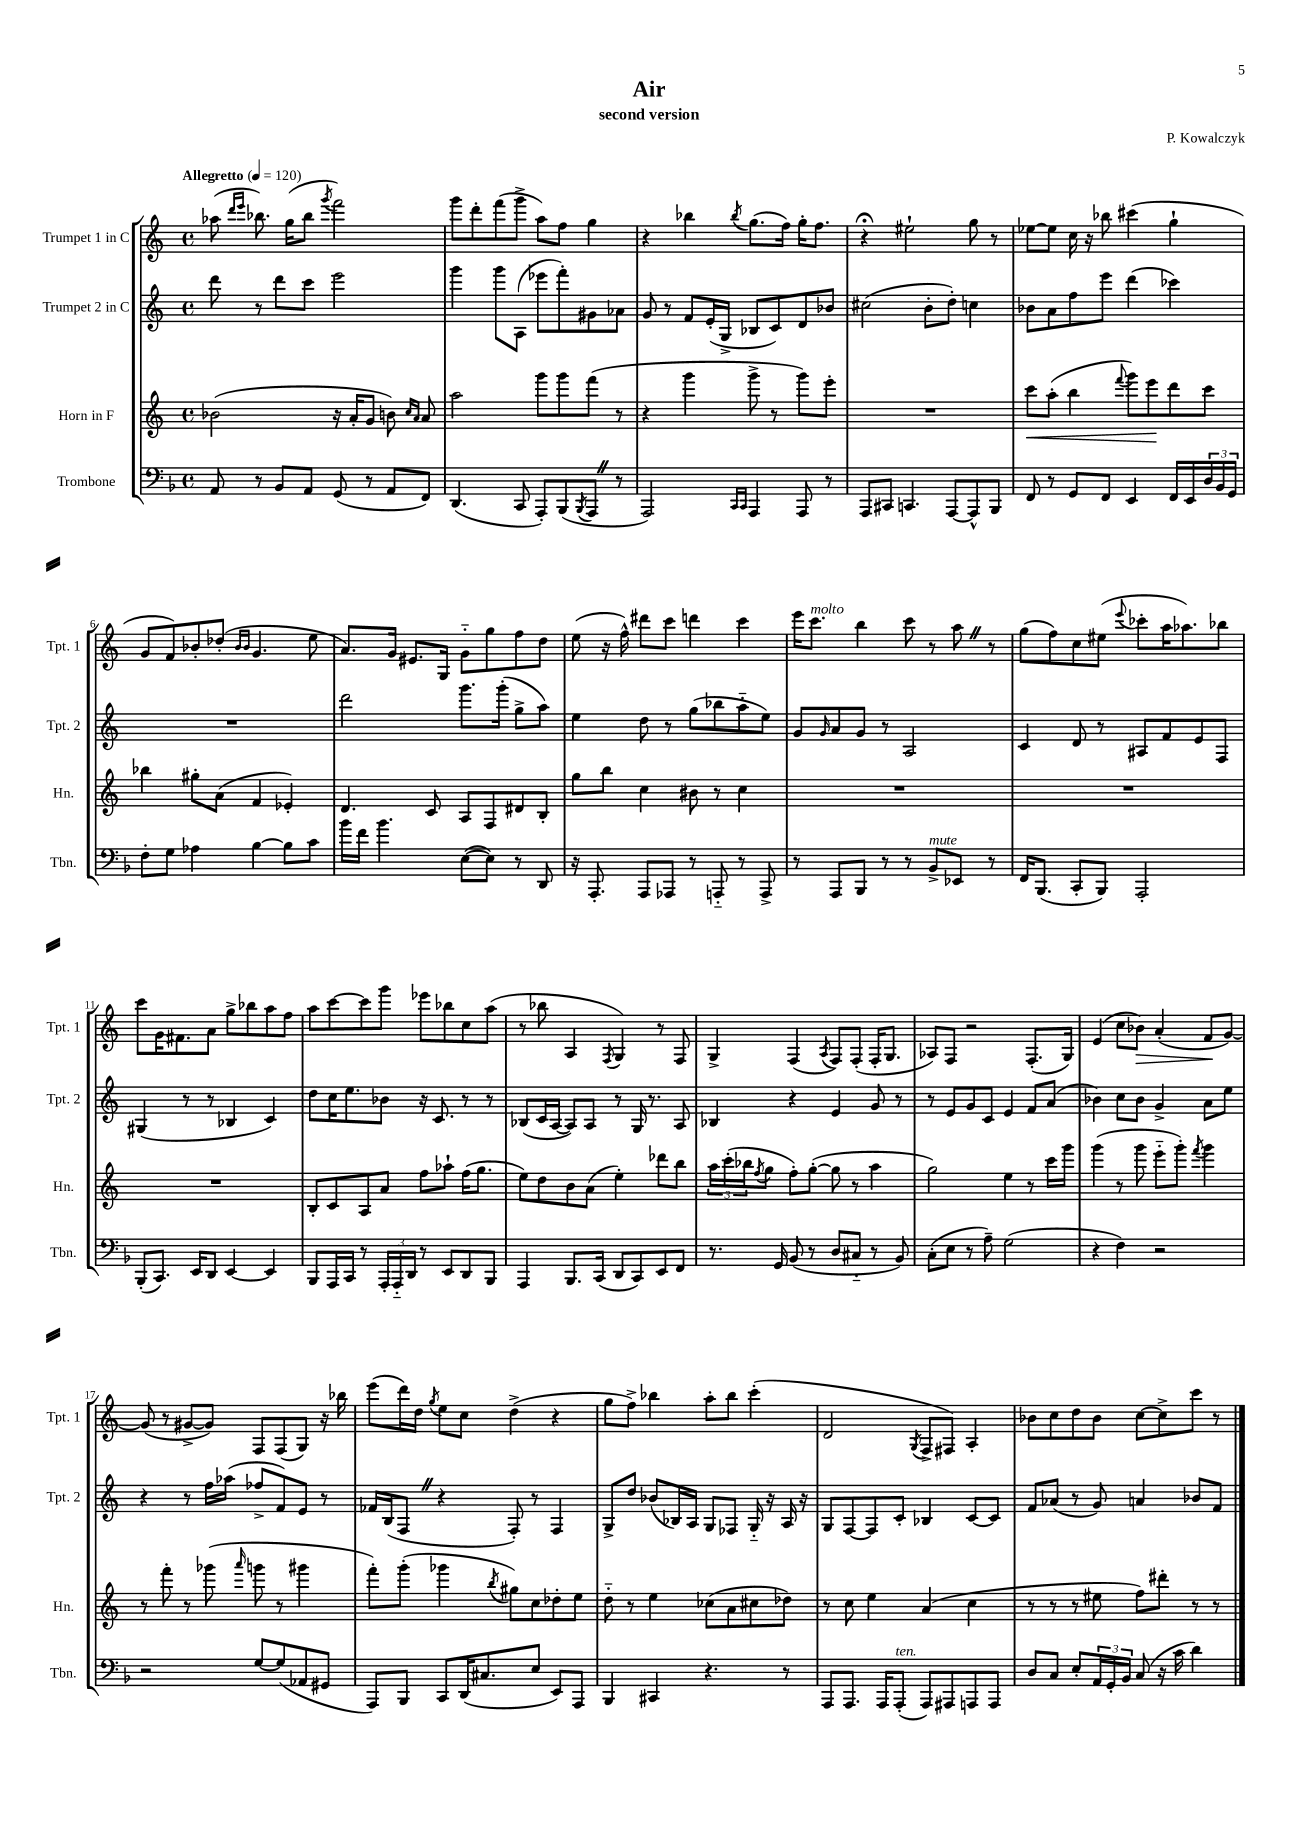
\header { title = "Air" composer = "P. Kowalczyk" subtitle = "second version" }
<<
\new StaffGroup <<
\new Staff = "s0" \with { instrumentName = "Trumpet 1 in C" shortInstrumentName = "Tpt. 1" } {
    \clef treble \key c \major \defaultTimeSignature \time 4/4 \tempo "Allegretto" 4 = 120
    aes''8( \grace { d'''16 e'''16 } bes''8.) g''16( bes''8 \acciaccatura { g'''8 } f'''2) |
    g'''8 d'''8-. f'''8( g'''8-> a''8) f''8 g''4 |
    r4 bes''4 \acciaccatura { bes''8 } g''8.( f''16) g''16-. f''8. |
    r4\fermata eis''2-! g''8 r8 |
    ees''8~ ees''8 c''16 r16 bes''8 cis'''4( g''4-! |
    g'8 f'8) bes'8-. des''8-.( \grace { bes'16 bes'16 } g'4. e''8 |
    a'8.) g'16 eis'8. g16 g'8-_ g''8 f''8 d''8 |
    e''8( r16 f''16-^) dis'''8 c'''8 d'''4 c'''4 |
    e'''16 c'''8.^\markup { \italic "molto" } b''4 c'''8 r8 a''8 \once \override BreathingSign.text = \markup { \musicglyph "scripts.caesura.straight" } \breathe r8 |
    g''8( f''8) c''8 eis''8( \appoggiatura { e'''8 } ces'''8-. a''16 aes''8.) bes''8 |
    c'''8 g'16 fis'8. a'8 g''8-> bes''8 a''8 f''8 |
    a''8 c'''8~ c'''8 g'''8 ees'''8 bes''8 c''8 a''8( |
    r8 bes''8 a4 \acciaccatura { f8 } g4) r8 f8 |
    g4-> f4( \acciaccatura { a8 } f8) f8-.( f16-. g8. |
    aes8) f8 r2 f8.-.( g16) |
    e'4( c''8 bes'8\>) a'4-.( f'8\! g'8~) |
    g'8( r8 gis'8~-> gis'8) f8 f8( g8) r16 bes''16 |
    e'''8( d'''16) d''16 \acciaccatura { g''8 } e''8 c''8 d''4->( r4 |
    g''8 f''8->) bes''4 a''8-. bes''8 c'''4-.( |
    d'2 \acciaccatura { g8 } f8-> fis8) a4-. |
    bes'8 c''8 d''8 bes'8 c''8~ c''8-> c'''8 r8 \bar "|." |
}
\new Staff = "s1" \with { instrumentName = "Trumpet 2 in C" shortInstrumentName = "Tpt. 2" } {
    \clef treble \key c \major \defaultTimeSignature \time 4/4
    d'''8 r8 d'''8 c'''8 e'''2 |
    g'''4 g'''8 a8( ees'''8 f'''8-.) gis'8 aes'8 |
    g'8 r8 f'8 e'16-.( g16-> bes8 c'8) d'8 bes'8 |
    cis''2( b'8-. d''8-.) c''4 |
    bes'8 a'8 f''8 e'''8 d'''4( ces'''4) |
    R1 |
    d'''2 g'''8. g'''16-.( g''8-> a''8) |
    e''4 d''8 r8 g''8( bes''8 a''8-_ e''8) |
    g'8 \grace { g'16 } a'8 g'8 r8 a2 |
    c'4 d'8 r8 ais8 f'8 e'8 f8 |
    gis4( r8 r8 bes4 c'4) |
    d''8 c''16 e''8. bes'8 r16 c'8. r8 r8 |
    bes8( c'16 a16~ a8) a8 r8 g16 r8. a8 |
    bes4 r4 e'4 g'8 r8 |
    r8 e'8 g'8 c'8 e'4 f'8 a'8( |
    bes'4) c''8 bes'8 g'4-> a'8 e''8 |
    r4 r8 f''16 aes''16( fes''8-> f'8) e'8 r8 |
    fes'16 b16( f8 \once \override BreathingSign.text = \markup { \musicglyph "scripts.caesura.straight" } \breathe r4 f8-.) r8 f4 |
    g8-> d''8 bes'8( bes16) a16 g8 fes8 g16-_ r16 a16 r16 |
    g8 f8~ f8 c'8-. bes4 c'8~ c'8 |
    f'8 aes'8( r8 g'8) a'4 bes'8 f'8 \bar "|." |
}
\new Staff = "s2" \with { instrumentName = "Horn in F" shortInstrumentName = "Hn." } {
    \clef treble \key c \major \defaultTimeSignature \time 4/4
    bes'2( r16 a'16-. g'8 b'8) \grace { c''16 a'16 } a'8 |
    a''2 g'''8 g'''8 f'''8( r8 |
    r4 g'''4 g'''8-> r8 g'''8) e'''8-. |
    R1 |
    c'''8\< a''8-.( b''4 \appoggiatura { f'''8 } g'''8) e'''8\! d'''8 c'''8 |
    bes''4 gis''8-. a'8( f'4 ees'4-.) |
    d'4. c'8 a8 f8 dis'8 b8-. |
    g''8 b''8 c''4 bis'8 r8 c''4 |
    R1 |
    R1 |
    R1 |
    b8-. c'8 a8 a'8 f''8 aes''8-! f''16( g''8. |
    e''8) d''8 b'8 a'8( e''4-.) des'''8 b''8 |
    \tuplet 3/2 { a''16 c'''16-.( bes''16 } \acciaccatura { f''8 } g''8 f''8-.) g''8~-.( g''8 r8 a''4 |
    g''2) e''4 r8 c'''16 g'''16 |
    g'''4( r8 g'''8 e'''8-_ g'''8-.) \acciaccatura { f'''8 } g'''4 |
    r8 f'''8-. r8 ges'''8( \grace { a'''16 } g'''8 r8 gis'''4 |
    f'''8-.) g'''8-.( ges'''4 \acciaccatura { b''8 } gis''8) c''8 des''8-. e''8 |
    d''8-_ r8 e''4 ces''8( a'8 cis''8 des''8) |
    r8 c''8 e''4 a'4( c''4 |
    r8 r8 r8 eis''8 f''8) dis'''8-. r8 r8 \bar "|." |
}
\new Staff = "s3" \with { instrumentName = "Trombone" shortInstrumentName = "Tbn." } {
    \clef bass \key f \major \defaultTimeSignature \time 4/4
    a,8 r8 bes,8 a,8 g,8( r8 a,8 f,8) |
    d,4.( c,8 a,,8-.) bes,,8( \acciaccatura { bes,,8 } a,,8 \once \override BreathingSign.text = \markup { \musicglyph "scripts.caesura.straight" } \breathe r8 |
    a,,2) \grace { c,16 c,16 } a,,4 a,,8 r8 |
    a,,8 cis,8 c,4. a,,8~ a,,8-^ bes,,8 |
    f,8 r8 g,8 f,8 e,4 f,16 e,16 \tuplet 3/2 { d16 bes,16 g,16 } |
    f8-. g8 aes4 bes4~ bes8 c'8 |
    bes'16 f'16 bes'4. e8~( e8) r8 d,8 |
    r16 a,,8.-. a,,8 aes,,8 r8 a,,8-_ r8 a,,8-> |
    r8 a,,8 bes,,8 r8 r8 bes,8->^\markup { \italic "mute" } ees,8 r8 |
    f,16 bes,,8.( c,8-. bes,,8) a,,2-. |
    bes,,8-.( c,8.) e,16 d,8 e,4~ e,4 |
    bes,,8 a,,16 c,16 r8 \tuplet 3/2 { a,,16-. a,,16-_ d,16 } r8 e,8 d,8 bes,,8 |
    a,,4 bes,,8. c,16( d,8 c,8) e,8 f,8 |
    r8. g,16 bes,8( r8 d8 cis8-_ r8 bes,8) |
    c8-.( e8 r8 a8--) g2( |
    r4 f4) r2 |
    r2 g8~ g8( aes,8 gis,8 |
    a,,8) bes,,8 c,8 d,16( cis8. e8 e,8) a,,8 |
    bes,,4 cis,4 r4. r8 |
    a,,8 a,,8. a,,16 a,,8-.^\markup { \italic "ten." }( a,,8) ais,,8 a,,8 a,,8 |
    d8 c8 e8-. \tuplet 3/2 { a,16 g,16-. bes,16 } c8( r16 c'16 d'4) \bar "|." |
}
>>
>>
